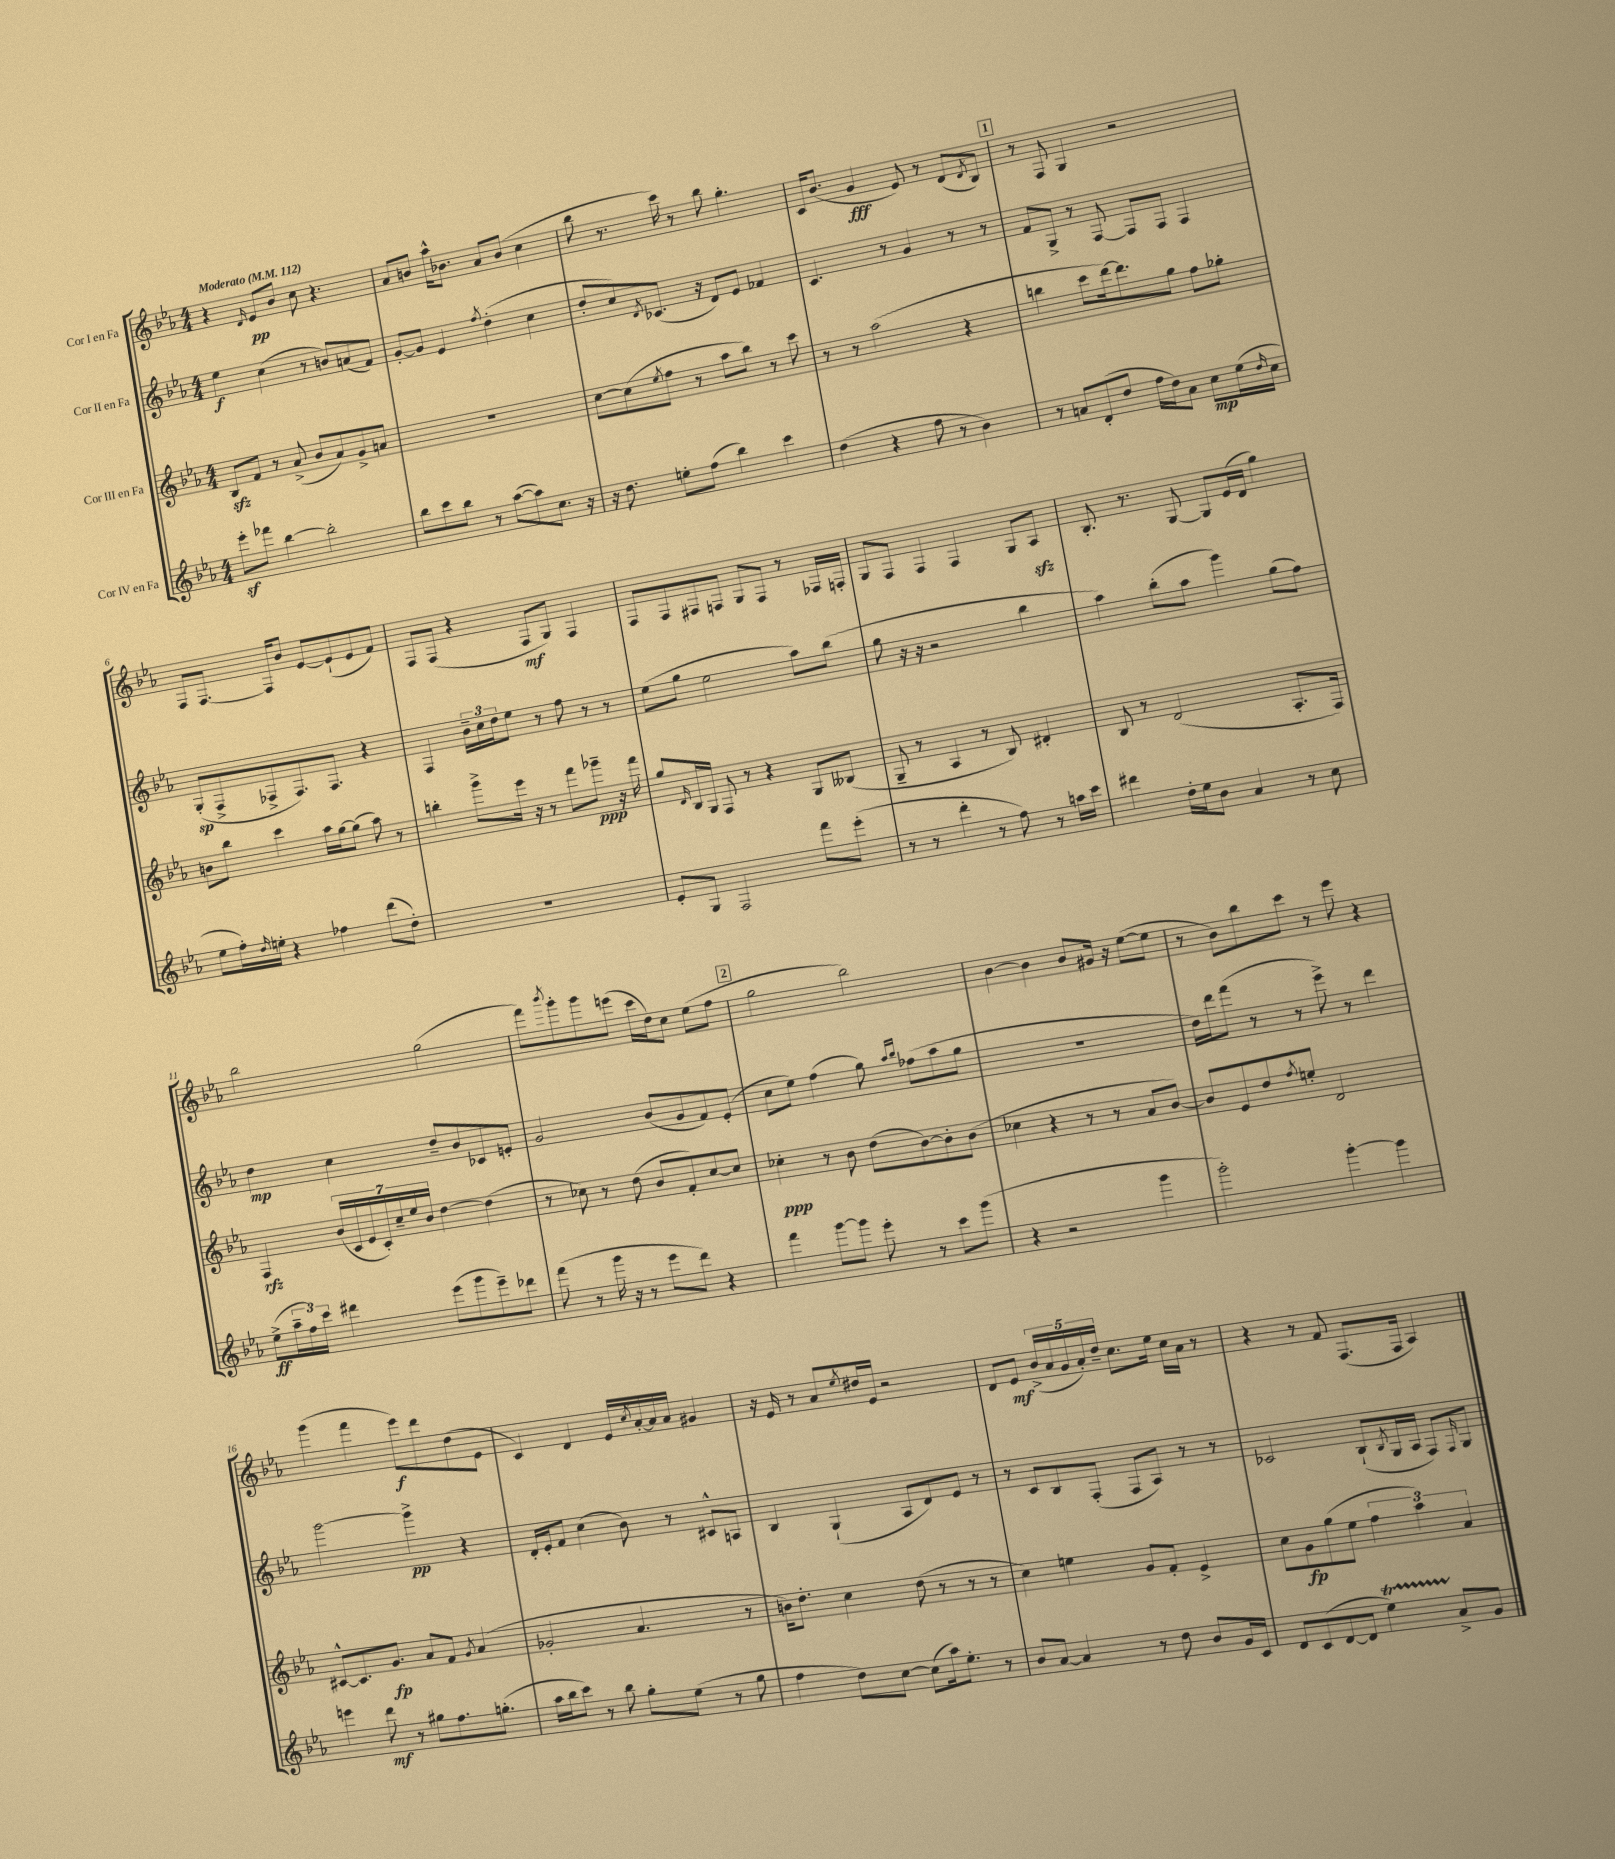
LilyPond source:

<<
\new StaffGroup <<
\new Staff = "s0" \with { instrumentName = "Cor I en Fa" } {
    \clef treble \key ees \major \numericTimeSignature \time 4/4 \tempo "Moderato" 4 = 112
    r4 \grace { d'16 } ees'8\pp bes'8 c''8 r4. |
    aes'8 b'8 aes''16-^ bes'8. aes'8 bes'8( c''4 |
    bes''8 r8. c'''16) r8 bes''8 g''4.-. |
    c'16 bes'8.( g'4\fff ees'8) r8 d'8( \acciaccatura { d'8 } bes8) |
    \mark \markup { \box "1" } r8 f8 g4 r2 |
    f8 f8.~ f16 bes'8 ees'8~ ees'8-!( ees'8 f'8) |
    f8 f8( r4 f8\mf g8) f4 |
    f8 f8 fis8 f8 g8 f8 r8 fes16 f16-. |
    g8 f8 f4 f4 g8 aes8\sfz |
    bes8.-. r8. g8~ g8 ees'16( d'16 g''4) |
    bes''2 g''2( |
    f'''8) \acciaccatura { bes'''8 } g'''8-. g'''8 e'''8( c'''16 d''16) c''8 ees''8( f''8 |
    \mark \markup { \box "2" } g''2 bes''2) |
    bes'4~ bes'4 bes'8 gis'16 r16 ees''8~( ees''8 |
    r8 bes'8) bes''8 c'''8 r8 ees'''8 r4 |
    g'''4( f'''4 ees'''8\f) d'''8 d''8( ees'8 |
    c'4) d'4 ees'16 \acciaccatura { c''8 } aes'16~-. aes'16 aes'16 gis'4 |
    r16 ees'16 r8 aes'8 \acciaccatura { ees''8 } dis''16 ees'16 r2 |
    d'8 ees'8\mf \tuplet 5/4 { bes'16->( aes'16 g'16 aes'16-.) d''16-- } c''8. ees''16 c''16 aes'16 r8 |
    r4 r8 f'8 f8.( f16 aes4) \bar "|." |
}
\new Staff = "s1" \with { instrumentName = "Cor II en Fa" } {
    \clef treble \key ees \major \numericTimeSignature \time 4/4
    ees''4\f c''4( r8 b'8) a'8( f'8) |
    g'8~-. g'8 ees'4 \acciaccatura { f''8 } d''4-.( c''4 |
    d''8-. c''8) \acciaccatura { d'8 } ces'8.( r16 d'8) ees'8 fes'4 |
    c'4. r8 g'4 r8 r8 |
    \mark \markup { \box "1" } f'8 g8-> r8 f8~ f8 f8 f4 |
    g8-.\sp( f8-> fes8-> fes8.) fes8. r4 |
    f4 \tuplet 3/2 { bes'16-- c''16 d''16 } ees''8 r8 f''8 r8 r8 |
    ees''8( g''8 ees''2 aes''8) bes''8( |
    g''8 r16 r16 r2 bes''4 |
    aes''4) bes''8-.( aes''8 g'''4) g''8( f''8) |
    d''4\mp c''4 d''8-- bes'8 ces'8 e'8-. |
    g'2 bes'8( g'8 f'8) ees'8-.( |
    \mark \markup { \box "2" } c''8 ees''8) f''4( g''8) \grace { aes''16 bes''16 } fes''8( aes''8 g''8 |
    R1 |
    d''16) d'''16 f'''8( r8 r8 ees'''8->) r8 d'''4 |
    g'''2~ g'''4->\pp r4 |
    d'16-. ees'16-. f'8 c''4( bes'8) r8 cis'8-^ a8 |
    bes4 g4-!( aes8 d'8) ees'8 r8 |
    r8 c'8 bes8 f8-.( f8 aes8) r8 r8 |
    ces'2 bes8-!( \acciaccatura { bes8 } g16 aes16 f8) \grace { f16 } g8 \bar "|." |
}
\new Staff = "s2" \with { instrumentName = "Cor III en Fa" } {
    \clef treble \key ees \major \numericTimeSignature \time 4/4
    bes8\sfz f'8 r8 aes'8->( bes'8 aes'8) g'8-> a'8 |
    R1 |
    c''8~ c''8( \acciaccatura { ees''8 } f''8 r8 aes''8 bes''8) r8 c'''8 |
    r8 r8 aes''2( r4 |
    \mark \markup { \box "1" } b''4 c'''8 d'''16~) d'''8. g''8 f''8 ges''8-. |
    b'8 bes''8 c'''4 aes''16 g''16~ g''8( aes''8) r8 |
    b''4-. g'''8-> ees'''16 r16 r8 f'''8 ges'''8--\ppp r16 f'''16 |
    g''8 \grace { d'16 } bes16 g16 f8 r8 r4 g8 beses8( |
    g8-- r8 aes4 r8 bes8) dis'4-. |
    bes8 r8 d'2( aes8.-. f16) |
    f4\rfz \tuplet 7/4 { bes'16( c'16 ees'16 c'16-.) c''16-- ees''16 bes'16 } d''4~ d''4( |
    r8 ces''8) r8 d''8( bes'8 f'8-.) ces''8~ ces''8 |
    \mark \markup { \box "2" } ces''4-.\ppp r8 bes'8 d''8( bes'8~) bes'8-. bes'8( |
    ces''4 r4 r8 r8 aes'8 bes'8~) |
    bes'8 ees'8 d''8 \acciaccatura { f''8 } e''8-. d'2 |
    cis'8~-^ cis'8. g'8.\fp aes'8 f'8 \acciaccatura { g'8 } aes'4( |
    ges'2-. aes'4. r8 |
    b'16) d''8.-. c''4 d''8( r8 r8 r8 |
    c''4) e''4 g'8 f'8-. ees'4-> |
    c''8 g'8\fp g''8( ees''8 \tuplet 3/2 { f''4 aes''4) aes'4 } \bar "|." |
}
\new Staff = "s3" \with { instrumentName = "Cor IV en Fa" } {
    \clef treble \key ees \major \numericTimeSignature \time 4/4
    ees'''8-.\sf fes'''8 bes''4~ bes''2-. |
    bes''8 c'''8 bes''8 r8 aes''8~( aes''8) c''8. r16 |
    r16 d''8. e''8-. f''8( bes''4) c'''4 |
    d''4( r4 f''8 r8 bes'4) |
    \mark \markup { \box "1" } r8 a'8 d'8-.( d''8 f''16 d''16) a'8 c''8\mp ees''16( \grace { d''16 } c''16 |
    ees''8 f''16-.) \grace { d''16 } e''16-. r4 fes''4 d'''8( d''8-.) |
    R1 |
    ees'8-. g8 f2 f'''8 ees'''8-.( |
    r8 r8 d'''4-. r8 f''8) r8 a''16 c'''16 |
    dis'''4 d''16-. ees''16 bes'8 aes'4 r8 c''8 |
    ees''8->\ff( \tuplet 3/2 { aes''16-- f''16) c'''16 } dis'''4 ees'''8( g'''8 ees'''8--) des'''8 |
    f'''8( r8 g'''16 r16 r8 ees'''8 d'''8) r4 |
    \mark \markup { \box "2" } f'''4 g'''8~ g'''8 ees'''8-. r8 c'''8 g'''8( |
    r4 r2 g'''4 |
    g'''2-.) g'''4~-. g'''4 |
    e'''4 d'''8\mf r8 gis''8 f''8. g''8.-.( |
    aes''16 bes''16 c'''8) r8 bes''8 g''8-. ees''8( r8 g''8 |
    f''4 d''8) c''8~ c''8( aes''16) ees''8.-. r8 |
    bes'8 aes'8~ aes'4 r8 d''8 bes'8 g'16 c'16 |
    d'8 c'8( d'8~ d'8 ees''4\startTrillSpan) aes'8->\stopTrillSpan g'8 \bar "|." |
}
>>
>>
